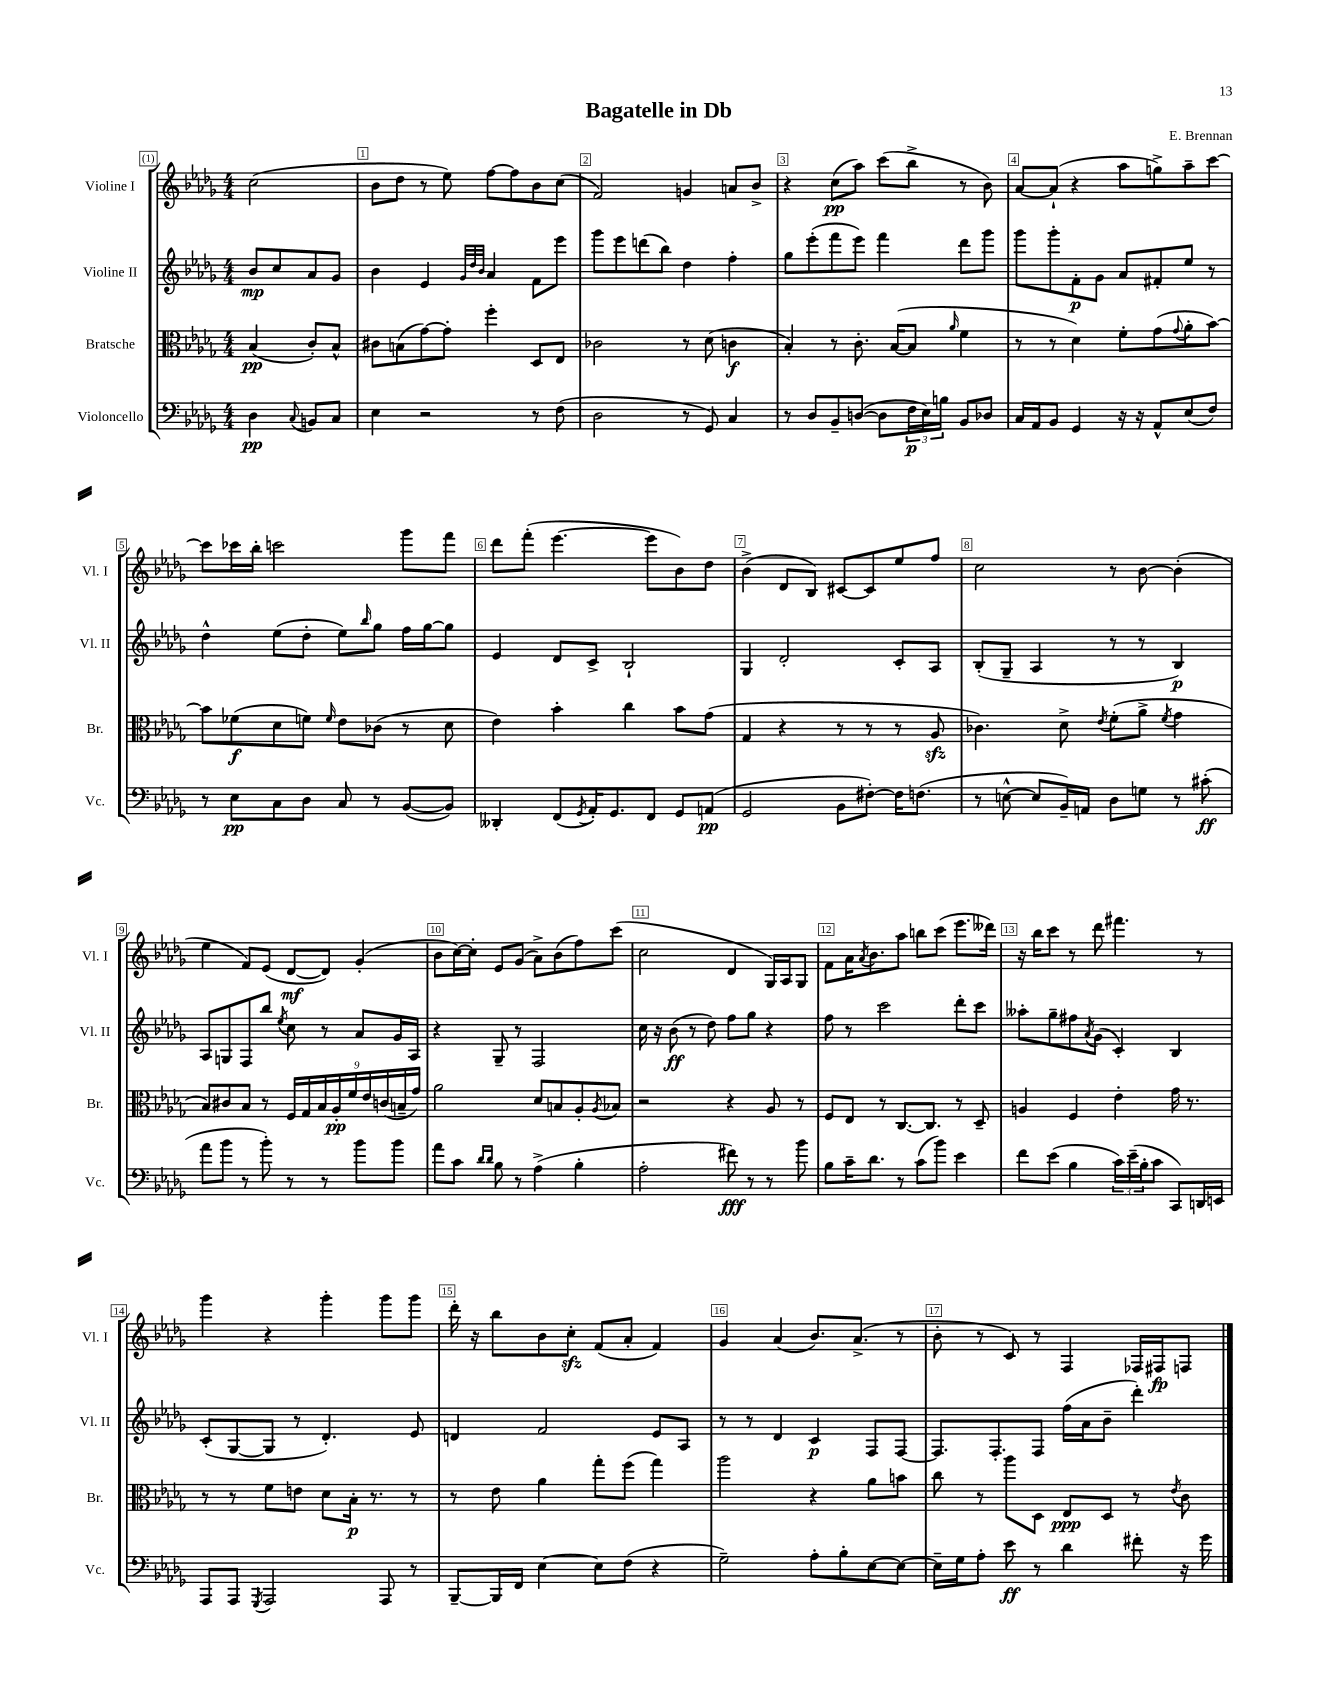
\header { title = "Bagatelle in Db" composer = "E. Brennan" }
<<
\new StaffGroup <<
\new Staff = "s0" \with { instrumentName = "Violine I" shortInstrumentName = "Vl. I" } {
    \clef treble \key des \major \numericTimeSignature \time 4/4 \partial 2
    c''2( |
    bes'8 des''8 r8 ees''8) f''8~ f''8 bes'8 c''8( |
    f'2) g'4 a'8 bes'8-> |
    r4 c''8\pp( aes''8) c'''8( bes''8-> r8 bes'8) |
    aes'8~ aes'8-!( r4 aes''8 g''8->) aes''8-- c'''8~ |
    c'''8 ces'''16 bes''16-. c'''2 ges'''8 f'''8 |
    des'''8 f'''8-.( ees'''4.~ ees'''8 bes'8) des''8 |
    bes'4->( des'8 bes8) cis'8~ cis'8 ees''8 f''8 |
    c''2 r8 bes'8~ bes'4-.( |
    ees''4 f'8) ees'8( des'8~\mf des'8) ges'4-.( |
    bes'8 c''16~) c''16-. ees'8 ges'8( aes'8->) bes'8( f''8) c'''8( |
    c''2 des'4 ges16) aes16 ges8 |
    f'8 aes'16 \acciaccatura { aes'8 } bes'8. aes''8 b''8 c'''8( ees'''8. deses'''16) |
    r16 bes''16 c'''8 r8 des'''8 fis'''4. r8 |
    ges'''4 r4 ges'''4-. ges'''8 ges'''8 |
    des'''16-. r16 bes''8 bes'8 c''8-.\sfz f'8( aes'8-. f'4) |
    ges'4 aes'4( bes'8.) aes'8.->( r8 |
    bes'8-. r8 c'8) r8 f4 fes16 fis16\fp f8 \bar "|." |
}
\new Staff = "s1" \with { instrumentName = "Violine II" shortInstrumentName = "Vl. II" } {
    \clef treble \key des \major \numericTimeSignature \time 4/4 \partial 2
    bes'8\mp c''8 aes'8 ges'8 |
    bes'4 ees'4 \grace { ges'32 des''32 bes'32 } aes'4 f'8 ees'''8 |
    ges'''8 ees'''8 d'''8( bes''8) des''4 f''4-. |
    ges''8 ees'''8-.( f'''8 ees'''8) f'''4 des'''8 ges'''8 |
    ges'''8 ges'''8-. f'8-.\p ges'8 aes'8 fis'8-. ees''8 r8 |
    des''4-^ ees''8( des''8-. ees''8) \grace { bes''16 } ges''8 f''16 ges''16~ ges''8 |
    ees'4 des'8 c'8-> bes2-! |
    ges4 des'2-. c'8-. aes8 |
    bes8-.( ges8-- aes4 r8 r8 bes4\p) |
    aes8 g8 f8 bes''8 \acciaccatura { ees''8 } c''8 r8 aes'8 ges'16 aes16 |
    r4 ges8-- r8 f2 |
    c''16 r16 bes'8\ff( r8 des''8) f''8 ges''8 r4 |
    f''8 r8 c'''2 des'''8-. c'''8 |
    aeses''8-. ges''8-- fis''8 \acciaccatura { aes'8 } ges'8( c'4-.) bes4 |
    c'8-.( ges8~ ges8 r8 des'4.-.) ees'8 |
    d'4 f'2 ees'8 aes8 |
    r8 r8 des'4 c'4\p f8 f8~ |
    f8. f8.-. f8 f''16( aes'16 bes'8-- des'''4-.) \bar "|." |
}
\new Staff = "s2" \with { instrumentName = "Bratsche" shortInstrumentName = "Br." } {
    \clef alto \key des \major \numericTimeSignature \time 4/4 \partial 2
    bes4\pp( c'8-.) bes8-^ |
    cis'8 b8( ges'8~) ges'8-. f''4-. des8 ees8 |
    ces'2 r8 des'8( c'4\f |
    bes4-.) r8 c'8.-. bes16~( bes8 \grace { aes'16 } f'4 |
    r8 r8 des'4) f'8-. ges'8( \appoggiatura { ges'8 } aes'8-. bes'8~) |
    bes'8 fes'8\f( des'8 f'8) \grace { f'16 } ees'8 ces'8( r8 des'8 |
    ees'4) bes'4-. c''4 bes'8 ges'8( |
    ges4 r4 r8 r8 r8 aes8\sfz |
    ces'4.) des'8-> \acciaccatura { ees'8 } f'8-.( aes'8-> \acciaccatura { f'8 } ges'4 |
    bes8) cis'8 bes8 r8 \tuplet 9/8 { f16 ges16 bes16 aes16-.\pp f'16 ees'16 c'16( b16-- ges'16) } |
    aes'2 des'8 b8 aes8-. \acciaccatura { aes8 } bes8 |
    r2 r4 aes8 r8 |
    f8 ees8 r8 c8.~ c8. r8 des8-- |
    a4 f4 ees'4-. ges'16 r8. |
    r8 r8 f'8 e'8 des'8 bes16-.\p r8. r8 |
    r8 ees'8 aes'4 ges''8-. f''8( ges''4) |
    aes''2 r4 aes'8 b'8 |
    c''8 r8 aes''8 des8 ees8\ppp des8 r8 \acciaccatura { ees'8 } c'8 \bar "|." |
}
\new Staff = "s3" \with { instrumentName = "Violoncello" shortInstrumentName = "Vc." } {
    \clef bass \key des \major \numericTimeSignature \time 4/4 \partial 2
    des4\pp \appoggiatura { c8 } b,8 c8 |
    ees4 r2 r8 f8( |
    des2 r8 ges,8) c4 |
    r8 des8 bes,8-- d8~( d8 \tuplet 3/2 { f16\p ees16) b16 } bes,8 des8 |
    c16 aes,16 bes,8 ges,4 r16 r16 aes,8-^ ees8( f8) |
    r8 ees8\pp c8 des8 c8 r8 bes,8~( bes,8) |
    deses,4-. f,8( \acciaccatura { ges,8 } aes,16-.) ges,8. f,8 ges,8 a,8\pp( |
    ges,2 bes,8 fis8~-.) fis16 f8.( |
    r8 e8~-^ e8 bes,16--) a,16 des8 g8 r8 cis'8-.\ff( |
    aes'8 bes'8 r8 bes'8-.) r8 r8 bes'8 bes'8 |
    aes'8 c'8 \grace { des'16 des'16 } bes8 r8 aes4->( bes4-. |
    aes2-. fis'8\fff) r8 r8 bes'8 |
    bes8 c'16-- des'8. r8 c'8( bes'8) ees'4 |
    f'8 ees'8( bes4 \tuplet 3/2 { c'16) ees'16--( bes16-. } c'8 c,8) d,16 e,16 |
    aes,,8 aes,,8 \acciaccatura { ges,,8 } aes,,2 aes,,8 r8 |
    bes,,8~-- bes,,16 f,16 ees4~ ees8 f8( r4 |
    ges2--) aes8-. bes8-. ees8~ ees8~ |
    ees16-- ges16 aes8-. ees'8\ff r8 des'4 fis'8-. r16 ges'16 \bar "|." |
}
>>
>>
\layout { \context { \Score \override BarNumber.break-visibility = ##(#f #t #t) barNumberVisibility = #all-bar-numbers-visible \override BarNumber.stencil = #(make-stencil-boxer 0.1 0.3 ly:text-interface::print) } }
